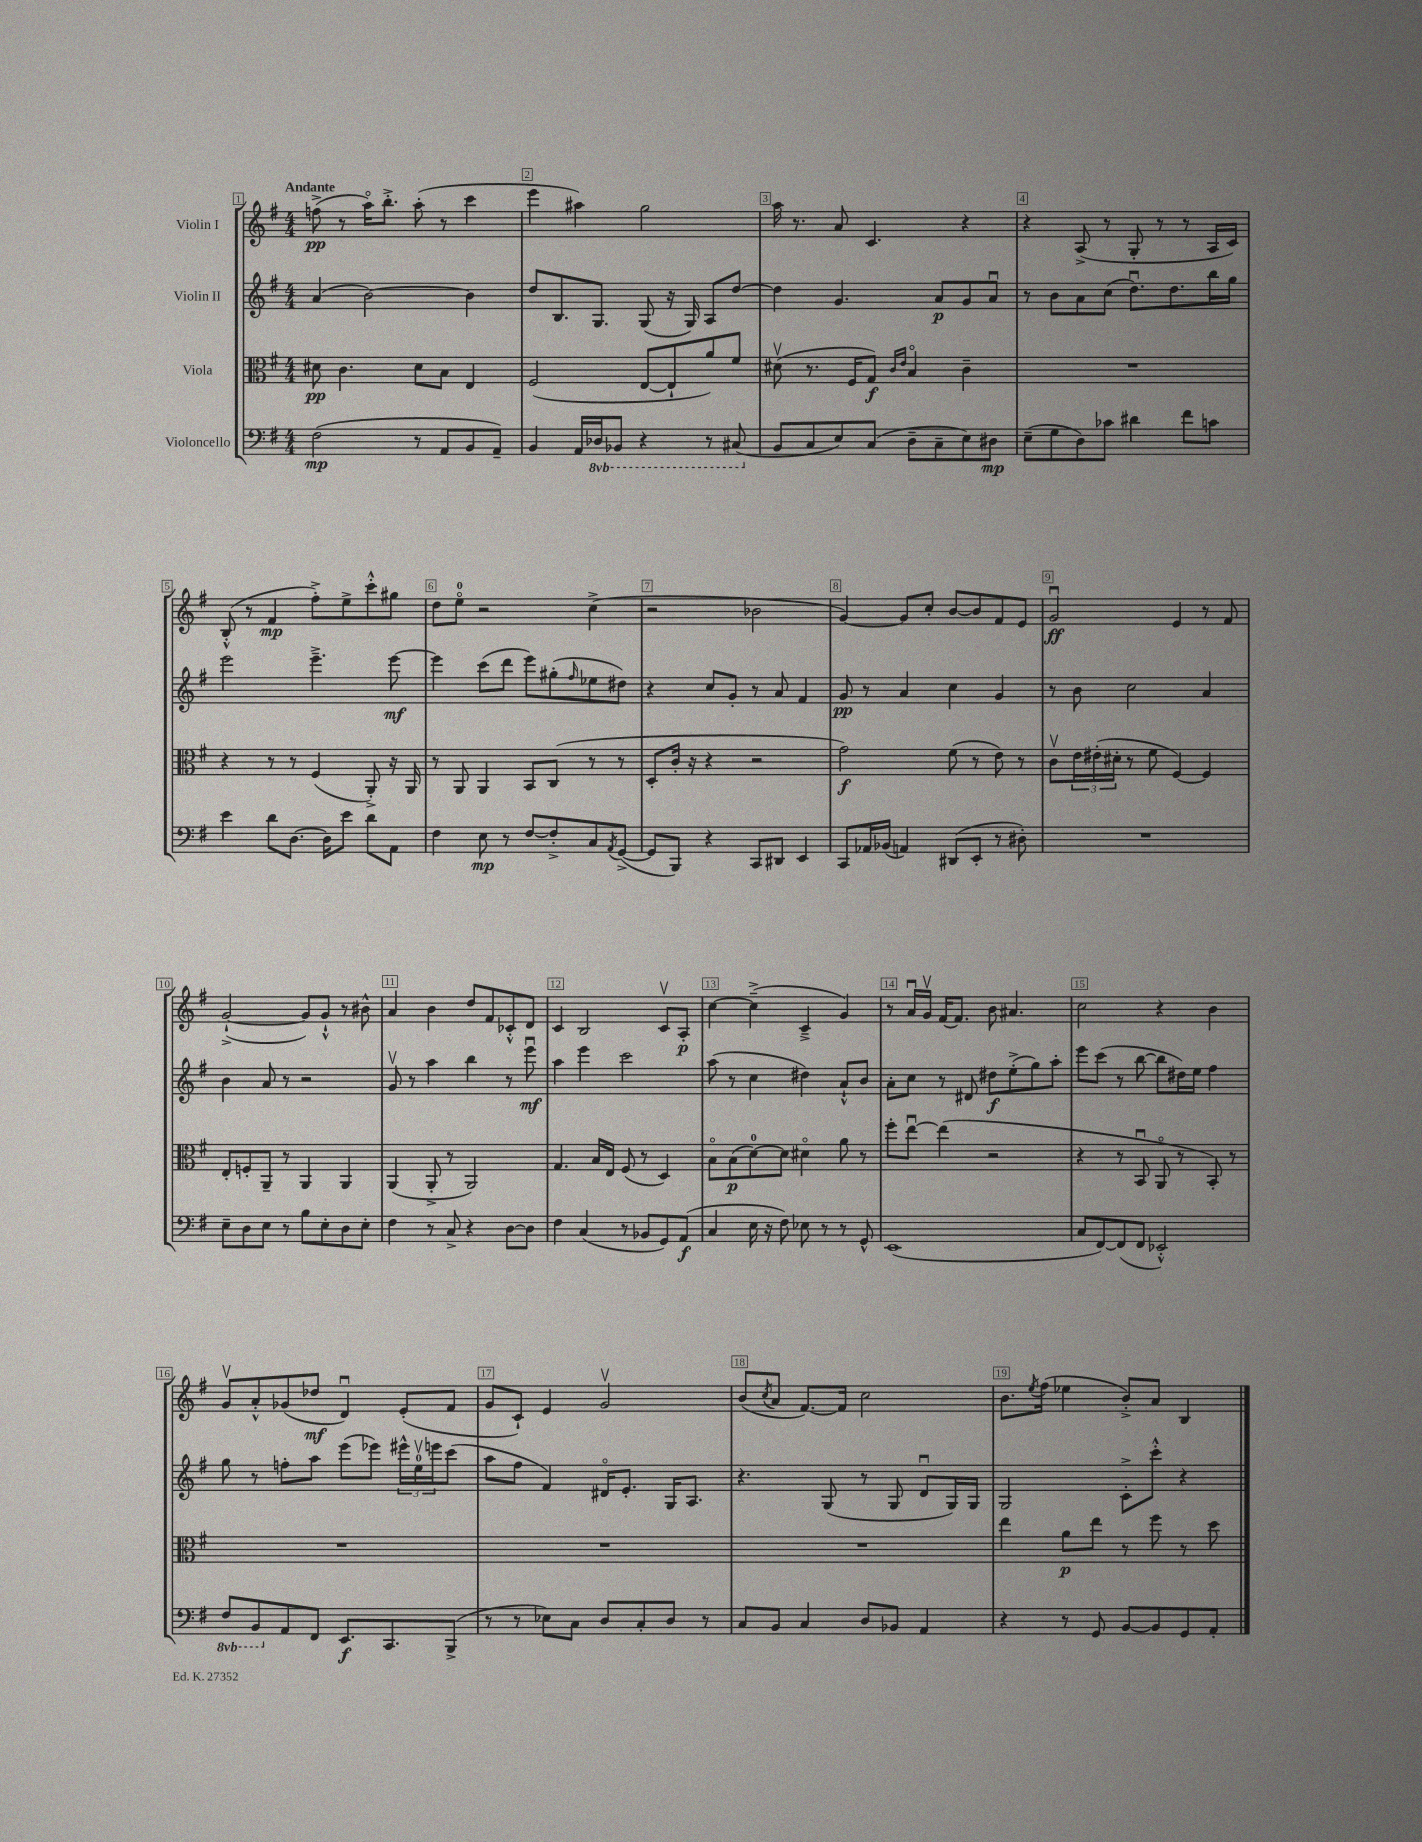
<<
\new StaffGroup <<
\new Staff = "s0" \with { instrumentName = "Violin I" } {
    \clef treble \key g \major \numericTimeSignature \time 4/4 \tempo "Andante"
    f''8->\pp( r8 a''16\flageolet) b''8.-.-> a''8-.( r8 c'''4 |
    e'''4 ais''4) g''2 |
    a''16 r8. a'8 c'4. r4 |
    r4 a8->( r8 g8-. r8 r8 a16 c'16) |
    b8-.-^( r8 fis'4\mp fis''8-.->) e''8-> c'''8-.-^ gis''8 |
    d''8 e''8-0\flageolet r2 c''4->( |
    r2 bes'2 |
    g'4~) g'8 c''8-. b'8~ b'8 fis'8 e'8 |
    g'2\downbow\ff e'4 r8 fis'8 |
    g'2~-!->( g'8) g'8-!-^ r8 bis'8-^ |
    a'4 b'4 d''8 fis'8 ces'8-.-^ d'8 |
    c'4 b2 c'8\upbow a8-.\p |
    c''4~ c''4--->( c'4---> g'4) |
    r8 a'16\downbow g'16\upbow fis'16~ fis'8. b'8 ais'4. |
    c''2 r4 b'4 |
    g'8\upbow a'8-.-^ ges'8( des''8\mf d'4\downbow) e'8-.( fis'8 |
    g'8 c'8-!) e'4 g'2\upbow |
    b'8( \acciaccatura { c''8 } a'8 fis'8.~) fis'16 c''2 |
    b'8. \acciaccatura { e''8 } fis''16( ees''4 b'8-.->) a'8 b4 \bar "|." |
}
\new Staff = "s1" \with { instrumentName = "Violin II" } {
    \clef treble \key g \major \numericTimeSignature \time 4/4
    a'4( b'2~) b'4 |
    d''8 b8. g8. g8( r16 g16) a8 d''8~ |
    d''4 g'4. a'8\p g'8 a'8\downbow |
    r8 b'8 a'8 c''8( d''8.\downbow) d''8. b''16 g''16 |
    e'''2 e'''4.---> e'''8~\mf |
    e'''4 c'''8( d'''8 e'''8) gis''8-.( \grace { fis''16 } ees''8 dis''8) |
    r4 c''8 g'8-. r8 a'8 fis'4 |
    g'8\pp r8 a'4 c''4 g'4 |
    r8 b'8 c''2 a'4 |
    b'4 a'8 r8 r2 |
    g'8\upbow r8 a''4 b''4 r8 e'''8\downbow\mf |
    a''4 e'''4 c'''2 |
    a''8( r8 c''4 dis''4) a'8-!-^ b'8 |
    a'8-. c''8 r8 dis'8 dis''8\f e''8-.->( g''8) a''8-. |
    e'''8 c'''8( r8 b''8~ b''8 dis''16) e''16 fis''4 |
    g''8 r8 f''8-. a''8 e'''8( ees'''8) \tuplet 3/2 { eis'''16-^ e''16-0\upbow e'''16 } c'''8( |
    a''8 fis''8 fis'4) dis'16\flageolet e'8.-. g16 a8. |
    r4. g8( r8 g8 d'8\downbow g16) g16 |
    g2 c'8-.-> c'''8-.-^ r4 \bar "|." |
}
\new Staff = "s2" \with { instrumentName = "Viola" } {
    \clef alto \key g \major \numericTimeSignature \time 4/4
    dis'8\pp c'4. dis'8 b8 e4 |
    fis2( e8~ e8-! a'8) fis'8 |
    dis'8\upbow( r8. fis16 g8\f) \grace { c'16 e'16 } b4\flageolet c'4-- |
    R1 |
    r4 r8 r8 fis4( a,8-.->) r16 a,16 |
    r8 a,8 a,4 b,8 c8( r8 r8 |
    d8-. c'16-. r16 r4 r2 |
    g'2\f) fis'8( r8 e'8) r8 |
    c'8\upbow \tuplet 3/2 { e'16 eis'16-.( dis'16-. } r8 fis'8 fis4~) fis4 |
    e8-. f8-. a,8-- r8 a,4 a,4 |
    a,4( a,8-.-> r8 a,2) |
    g4. b16 e16 fis8( r8 d4) |
    b8\flageolet b8\p( d'8-0~) d'8 dis'4\flageolet a'8 r8 |
    fis''8-. e''8~\downbow e''4( r2 |
    r4 r8 b,8\downbow a,8\flageolet r8 b,8-.) r8 |
    R1 |
    R1 |
    R1 |
    e''4 a'8\p e''8 r8 fis''8 r8 d''8 \bar "|." |
}
\new Staff = "s3" \with { instrumentName = "Violoncello" } {
    \clef bass \key g \major \numericTimeSignature \time 4/4 \set Staff.ottavationMarkups = #ottavation-simple-ordinals
    fis2\mp( r8 a,8 b,8 a,8--) |
    b,4 a,16 \ottava #-1 des,16 bes,,8 r4 r8 cis,8( \ottava #0 |
    b,8 c8 e8) c8( d8-- c8-- e8) dis8\mp |
    e8--( g8 d8) ces'8 dis'4 fis'8 c'8 |
    e'4 d'8 d8.~ d16 e'8 d'8 a,8 |
    fis4 e8\mp r8 fis8~ fis8-.-> c8 \acciaccatura { a,8 } g,8~->( |
    g,8 b,,8) r4 c,8 dis,8 e,4 |
    c,8 aes,16 bes,16( a,4) dis,8( e,8-. r8 dis8-.) |
    R1 |
    e8-- d8 e8 r8 b8 e8-. d8 e8-. |
    fis4 r8 c8-> r4 d8~ d8 |
    fis4 c4( r8 bes,8 g,8) a,8\f( |
    c4 e16 r16 fis8) ees8 r8 r8 g,8-^ |
    e,1( |
    c8 fis,8~) fis,8( fis,8 ees,2-.-^) |
    \ottava #-1 fis,8 b,,8 \ottava #0 a,8 fis,8 e,8.\f c,8. b,,8->( |
    r8 r8 ees8) c8 d8 c8-. d8 r8 |
    c8 b,8 c4 d8 bes,8 a,4 |
    r4 r8 g,8 b,8~ b,8 g,8 a,8-. \bar "|." |
}
>>
>>
\layout { \context { \Score \override BarNumber.break-visibility = ##(#f #t #t) barNumberVisibility = #all-bar-numbers-visible \override BarNumber.stencil = #(make-stencil-boxer 0.1 0.3 ly:text-interface::print) } }
